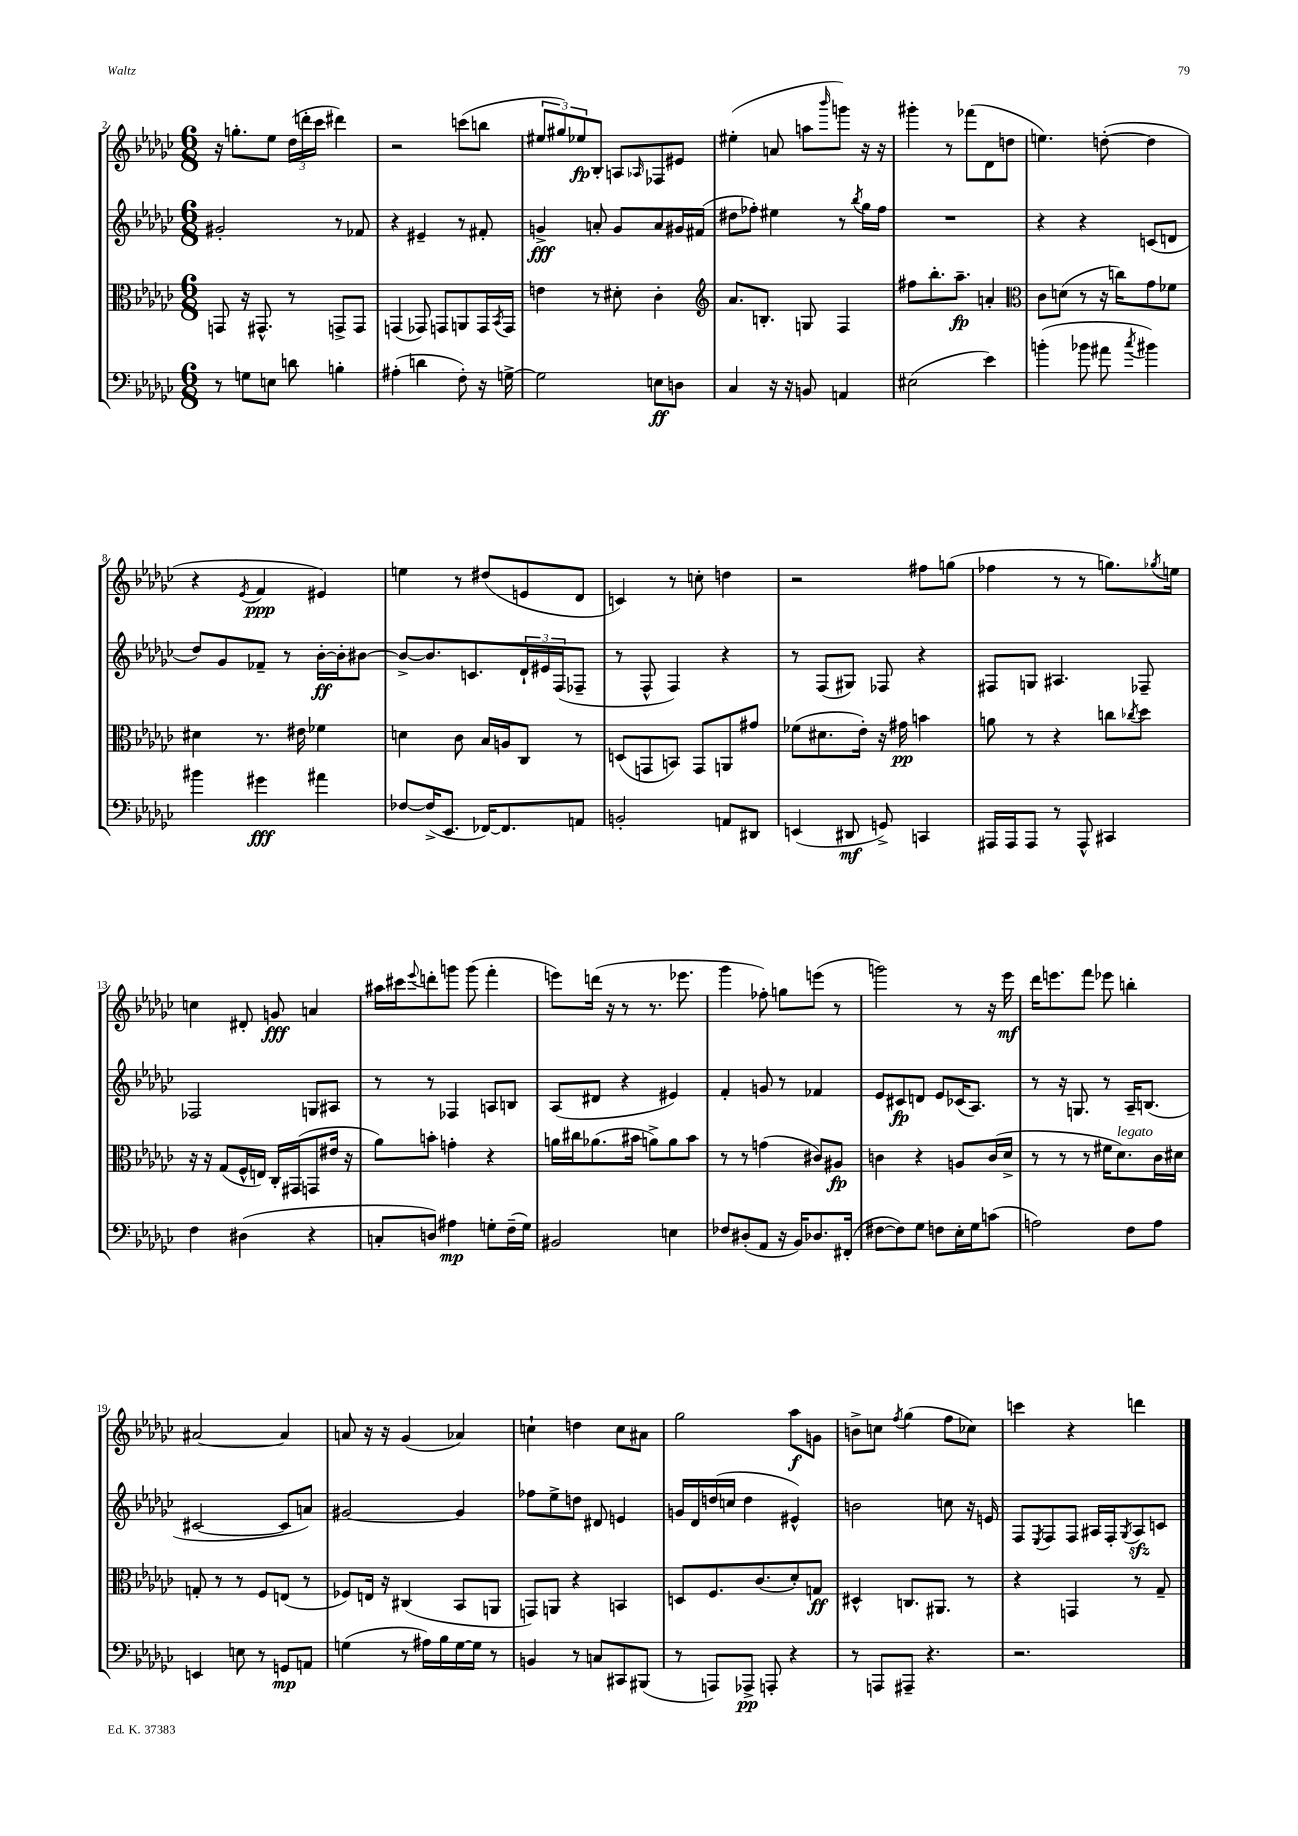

**kern	**dynam	**kern	**dynam	**kern	**dynam	**kern	**dynam
*part4	*part4	*part3	*part3	*part2	*part2	*part1	*part1
*staff4	*staff4	*staff3	*staff3	*staff2	*staff2	*staff1	*staff1
*clefF4	*	*clefC3	*	*clefG2	*	*clefG2	*
*k[b-e-a-d-g-c-]	*	*k[b-e-a-d-g-c-]	*	*k[b-e-a-d-g-c-]	*	*k[b-e-a-d-g-c-]	*
*M6/8	*	*M6/8	*	*M6/8	*	*M6/8	*
=2	=2	=2	=2	=2	=2	=2	=2
8r	.	8GGn/	.	2g#X'/	.	16r	.
.	.	.	.	.	.	8.ggn'\L	.
8Gn\L	.	16r	.	.	.	.	.
.	.	8.GG#X^^/	.	.	.	.	.
8En\J	.	.	.	.	.	8ee-\J	.
8dn\	.	8r	.	.	.	(24dd-\LL	.
.	.	.	.	.	.	24dddn'\	.
.	.	.	.	.	.	24ccc-\JJ	.
4Bn'\	.	8GGn^/L	.	8r	.	4ddd#X\)	.
.	.	8GG/J	.	8f-X/	.	.	.
=3	=3	=3	=3	=3	=3	=3	=3
(4A#X'\	.	(4GGn/	.	4r	.	2r	.
4dn\	.	8GG-X/)	.	4e#X~/	.	.	.
.	.	8GGn/L	.	.	.	.	.
8F'\)	.	8AAn/	.	8r	.	(8cccn\L	.
16r	.	16GG/L	.	8f#X'/	.	8bbn\J	.
.	.	8qBB-/	.	.	.	.	.
[16Gn^\	.	16GG/JJ	.	.	.	.	.
=4	=4	=4	=4	=4	=4	=4	=4
2G\]	.	4en\	.	4gn^/	fff	12ee#X/L	.
.	.	.	.	.	.	12gg#X/)	.
.	.	.	.	.	.	12ee-X/	fp
.	.	8r	.	8an'/	.	8B-'/J	.
.	.	8d#X'\	.	8g/L	.	8An/L	.
.	.	.	.	.	.	16qqA-X/	.
8En\L	ff	4c-'\	.	8a/	.	8F-X/	.
8Dn\J	.	.	.	16g#X/L	.	8e#X/J	.
.	.	.	.	(16f#X/JJ	.	.	.
=5	=5	=5	=5	=5	=5	=5	=5
*	*	*clefG2	*	*	*	*	*
4C-/	.	8.a-/L	.	8dd#X\L	.	(4ee#X'\	.
.	.	.	.	8ff-X'\J)	.	.	.
.	.	8.Bn'/J	.	.	.	.	.
16r	.	.	.	4ee#X\	.	8an/	.
16r	.	.	.	.	.	.	.
8BBn/	.	8Gn/	.	.	.	8aan\L	.
.	.	.	.	.	.	16qqbbb-/	.
4AAn/	.	4F/	.	8r	.	8gggn\J)	.
.	.	.	.	8qbb-/	.	.	.
.	.	.	.	16gg-\LL	.	16r	.
.	.	.	.	16ff-\JJ	.	16r	.
=6	=6	=6	=6	=6	=6	=6	=6
(2E#X\	.	8ff#X\L	.	2.r	.	4ggg#X'\	.
.	.	8.bb-'\	.	.	.	.	.
.	.	.	.	.	.	8r	.
.	.	8.aa-~\J	fp	.	.	.	.
.	.	.	.	.	.	(8fff-X\L	.
4e-\)	.	4an'/	.	.	.	8d-\	.
.	.	.	.	.	.	8ddn\J	.
=7	=7	=7	=7	=7	=7	=7	=7
*	*	*clefC3	*	*	*	*	*
(4bn'\	.	8c-\L	.	4r	.	4.een\)	.
.	.	(8dn\J	.	.	.	.	.
8b-X\	.	8r	.	4r	.	.	.
8a#X\	.	16r	.	.	.	([8ddn'\	.
.	.	16ccn\KL)	.	.	.	.	.
8qcc-/	.	.	.	.	.	.	.
4b#X\)	.	8g-\	.	(8cn/L	.	4dd\]	.
.	.	8f-X\J	.	8dn/J	.	.	.
!!LO:LB:g=z
=8	=8	=8	=8	=8	=8	=8	=8
4b#X\	.	4d#X\	.	8dd-/L)	.	4r	.
.	.	.	.	8g-/	.	.	.
.	.	.	.	.	.	8qe-/	.
4g#X\	fff	8.r	.	8f-X~/J	.	4f/	ppp
.	.	.	.	8r	.	.	.
.	.	16e#X\	.	.	.	.	.
4a#X\	.	4f-X\	.	[16b-'\LL	ff	4e#X/)	.
.	.	.	.	16b-'\J]	.	.	.
.	.	.	.	[8b#X\J	.	.	.
=9	=9	=9	=9	=9	=9	=9	=9
[8F-X/L	.	4dn\	.	8b#^/L_	.	4een\	.
(16F-^/K]	.	.	.	8.b#/]	.	.	.
8.EE-/J	.	.	.	.	.	.	.
.	.	8c-\	.	.	.	8r	.
.	.	.	.	8.cn/	.	.	.
[16FF-X/KL)	.	16B-/LL	.	.	.	(8dd#X/L	.
8.FF-/]	.	16An/J	.	.	.	.	.
.	.	8C-/J	.	24d-`/L	.	8en/	.
.	.	.	.	24e#X/	.	.	.
.	.	.	.	(24F/J	.	.	.
8AAn/J	.	8r	.	8F-X~/J	.	8d-/J	.
=10	=10	=10	=10	=10	=10	=10	=10
2BBn'/	.	(8Dn/L	.	8r	.	4cn/)	.
.	.	8GGn/	.	8F^^/	.	.	.
.	.	8BBn/J)	.	4F/)	.	8r	.
.	.	8GG/L	.	.	.	8ccn'\	.
8AAn/L	.	8AAn/	.	4r	.	4ddn\	.
8DD#X/J	.	8g#X/J	.	.	.	.	.
=11	=11	=11	=11	=11	=11	=11	=11
(4EEn/	.	(8f-X\L	.	8r	.	2r	.
.	.	8.d#X\	.	(8F/L	.	.	.
8DD#X/	mf	.	.	8G#X/J)	.	.	.
.	.	16e-'\Jk)	.	.	.	.	.
8GGn^/)	.	16r	.	8F-X/	.	.	.
.	.	16g#X\	pp	.	.	.	.
4CCn/	.	4bn\	.	4r	.	8ff#X\L	.
.	.	.	.	.	.	(8ggn\J	.
=12	=12	=12	=12	=12	=12	=12	=12
16AAA#X/LL	.	8an\	.	8F#X/L	.	4ff-X\	.
16AAA#/J	.	.	.	.	.	.	.
8AAA#/J	.	8r	.	8Gn/J	.	.	.
8r	.	4r	.	4.A#X/	.	8r	.
8AAA#^^/	.	.	.	.	.	8r	.
4CC#X/	.	8ccn\L	.	.	.	8.ggn\L)	.
.	.	8qcc-X/	.	.	.	.	.
.	.	8dd-\J	.	8F-X~/	.	.	.
.	.	.	.	.	.	8qgg-X/	.
.	.	.	.	.	.	16een\Jk	.
!!LO:LB:g=z
=13	=13	=13	=13	=13	=13	=13	=13
4F\	.	16r	.	2F-X/	.	4ccn\	.
.	.	16r	.	.	.	.	.
.	.	(8G-/L	.	.	.	.	.
(4D#X\	.	16F^^/L	.	.	.	8d#X'/	.
.	.	16En/JJ)	.	.	.	.	.
.	.	16C-'/LL	.	.	.	8gn/	fff
.	.	(16GG#X/J	.	.	.	.	.
4r	.	8GGn/	.	8Gn/L	.	4an/	.
.	.	16e#X/Jk	.	8A#X/J	.	.	.
.	.	16r	.	.	.	.	.
=14	=14	=14	=14	=14	=14	=14	=14
8Cn'/L	.	8a-\L)	.	8r	.	16aa#X\LL	.
.	.	.	.	.	.	16ccc#X\J	.
.	.	.	.	.	.	8qqeee-/	.
8Dn/J)	.	8bn'\J	.	8r	.	8dddn'\	.
4A#X\	mp	4gn'\	.	4F-X/	.	8gggn\J	.
.	.	.	.	.	.	(8ggg\	.
8Gn'\L	.	4r	.	8An/L	.	4fff'\	.
(16F~\L	.	.	.	8Bn/J	.	.	.
16G\JJ)	.	.	.	.	.	.	.
=15	=15	=15	=15	=15	=15	=15	=15
2BB#X/	.	16an\LL	.	(8A-/L	.	8eeen\L)	.
.	.	16cc#X\J	.	.	.	.	.
.	.	(8.a-X\	.	8d#X/J	.	(16dddn\Jk	.
.	.	.	.	.	.	16r	.
.	.	.	.	4r	.	8r	.
.	.	16b#X\Jk	.	.	.	.	.
.	.	8an^\L)	.	.	.	8.r	.
4En\	.	8a\	.	4e#X/)	.	.	.
.	.	.	.	.	.	8.eee-X\	.
.	.	8b#\J	.	.	.	.	.
=16	=16	=16	=16	=16	=16	=16	=16
8F-X/L	.	8r	.	4f'/	.	4ggg-\	.
(8D#X'/	.	8r	.	.	.	.	.
8AA-/J	.	(4gn\	.	8gn/	.	8ff-X'\)	.
16r	.	.	.	8r	.	8ggn\L	.
16BB-/KL)	.	.	.	.	.	.	.
8.D-X/	.	8c#X/L)	.	4f-X/	.	(8eeen\J	.
.	.	8A#X/J	fp	.	.	8r	.
(16FF#X'/Jk	.	.	.	.	.	.	.
=17	=17	=17	=17	=17	=17	=17	=17
[8F#X\L	.	4cn\	.	8e-/L	.	2gggn\)	.
8F#\])	.	.	.	8c#X/	fp	.	.
8G-\J	.	4r	.	8dn/J	.	.	.
8Fn\L	.	.	.	8e-/L	.	.	.
16E-'\L	.	8An/L	.	(16c-X/K	.	8r	.
16G-\J	.	.	.	8.A-/J)	.	.	.
(8cn\J	.	(16c/L	.	.	.	16r	.
.	.	16d-^/JJ	.	.	.	16eee-\	mf
=18	=18	=18	=18	=18	=18	=18	=18
2An\)	.	8r	.	8r	.	16ddd-\KL	.
.	.	.	.	.	.	8.eeen\	.
.	.	8r	.	16r	.	.	.
.	.	.	.	8.Gn/	.	.	.
.	.	8r	.	.	.	8fff\J	.
.	.	16f#X\KL	.	8r	.	8eee-X\	.
!	!	!LO:TX:a:i:t=legato	!	!	!	!	!
.	.	8.d-\)	.	.	.	.	.
8F\L	.	.	.	16A-~/KL	.	4bbn'\	.
.	.	.	.	(8.Bn/J	.	.	.
8A\J	.	16c-\L	.	.	.	.	.
.	.	16d#X\JJ	.	.	.	.	.
!!LO:LB:g=z
=19	=19	=19	=19	=19	=19	=19	=19
4EEn/	.	8Gn'/	.	[2c#X/	.	[2a#X/	.
.	.	8r	.	.	.	.	.
8En\	.	8r	.	.	.	.	.
8r	.	8F/L	.	.	.	.	.
8GGn/L	mp	(8En/J	.	8c#/L]	.	4a#/]	.
8AAn/J	.	8r	.	8an/J)	.	.	.
=20	=20	=20	=20	=20	=20	=20	=20
(4Gn\	.	8F-X/L)	.	[2g#X/	.	8an/	.
.	.	16En/Jk	.	.	.	16r	.
.	.	16r	.	.	.	16r	.
8r	.	(4C#X/	.	.	.	(4g-/	.
16A#X\LL)	.	.	.	.	.	.	.
16B-\	.	.	.	.	.	.	.
[16G\	.	8BB-/L	.	4g#/]	.	4a-X/)	.
16G\JJ]	.	.	.	.	.	.	.
8r	.	8AAn/J	.	.	.	.	.
=21	=21	=21	=21	=21	=21	=21	=21
4BBn/	.	8GGn/L)	.	8ff-X\L	.	4ccn`\	.
.	.	8AAn/J	.	8ee-^\	.	.	.
8r	.	4r	.	8ddn\J	.	4ddn\	.
8Cn/L	.	.	.	8d#X/	.	.	.
8CC#X/	.	4BBn/	.	4en/	.	8cc\L	.
(8BBB#X/J	.	.	.	.	.	8a#X\J	.
=22	=22	=22	=22	=22	=22	=22	=22
8r	.	8Dn/L	.	16gn/LL	.	2gg-\	.
.	.	.	.	16d-/	.	.	.
8AAAn/L)	.	8.F/	.	(16ddn/	.	.	.
.	.	.	.	16ccn/JJ	.	.	.
8AAA-X^/J	pp	.	.	4dd\	.	.	.
.	.	(8.c-/	.	.	.	.	.
8AAAn'/	.	.	.	.	.	.	.
4r	.	8d-'/)	.	4e#X^^/)	.	8aa-\L	f
.	.	8Gn/J	ff	.	.	8gn\J	.
=23	=23	=23	=23	=23	=23	=23	=23
8r	.	4D#X^^/	.	2bn\	.	8bn^\L	.
8AAAn/L	.	.	.	.	.	8ccn\J	.
.	.	.	.	.	.	8qff/	.
8AAA#X~/J	.	8.Cn/L	.	.	.	(4gg-\	.
4.r	.	.	.	.	.	.	.
.	.	8.AA#X/J	.	.	.	.	.
.	.	.	.	8ccn\	.	8ff\L	.
.	.	8r	.	16r	.	8cc-X\J)	.
.	.	.	.	16en/	.	.	.
=24	=24	=24	=24	=24	=24	=24	=24
2.r	.	4r	.	8F/L	.	4cccn\	.
.	.	.	.	8qE-/	.	.	.
.	.	.	.	8F/	.	.	.
.	.	4GGn/	.	8F/J	.	4r	.
.	.	.	.	16A#X/LL	.	.	.
.	.	.	.	16F'/J	.	.	.
.	.	.	.	8qG-/	.	.	.
.	.	8r	.	8A#zz/	.	4dddn\	.
.	.	8G-~/	.	8cn/J	.	.	.
==	==	==	==	==	==	==	==
*-	*-	*-	*-	*-	*-	*-	*-
